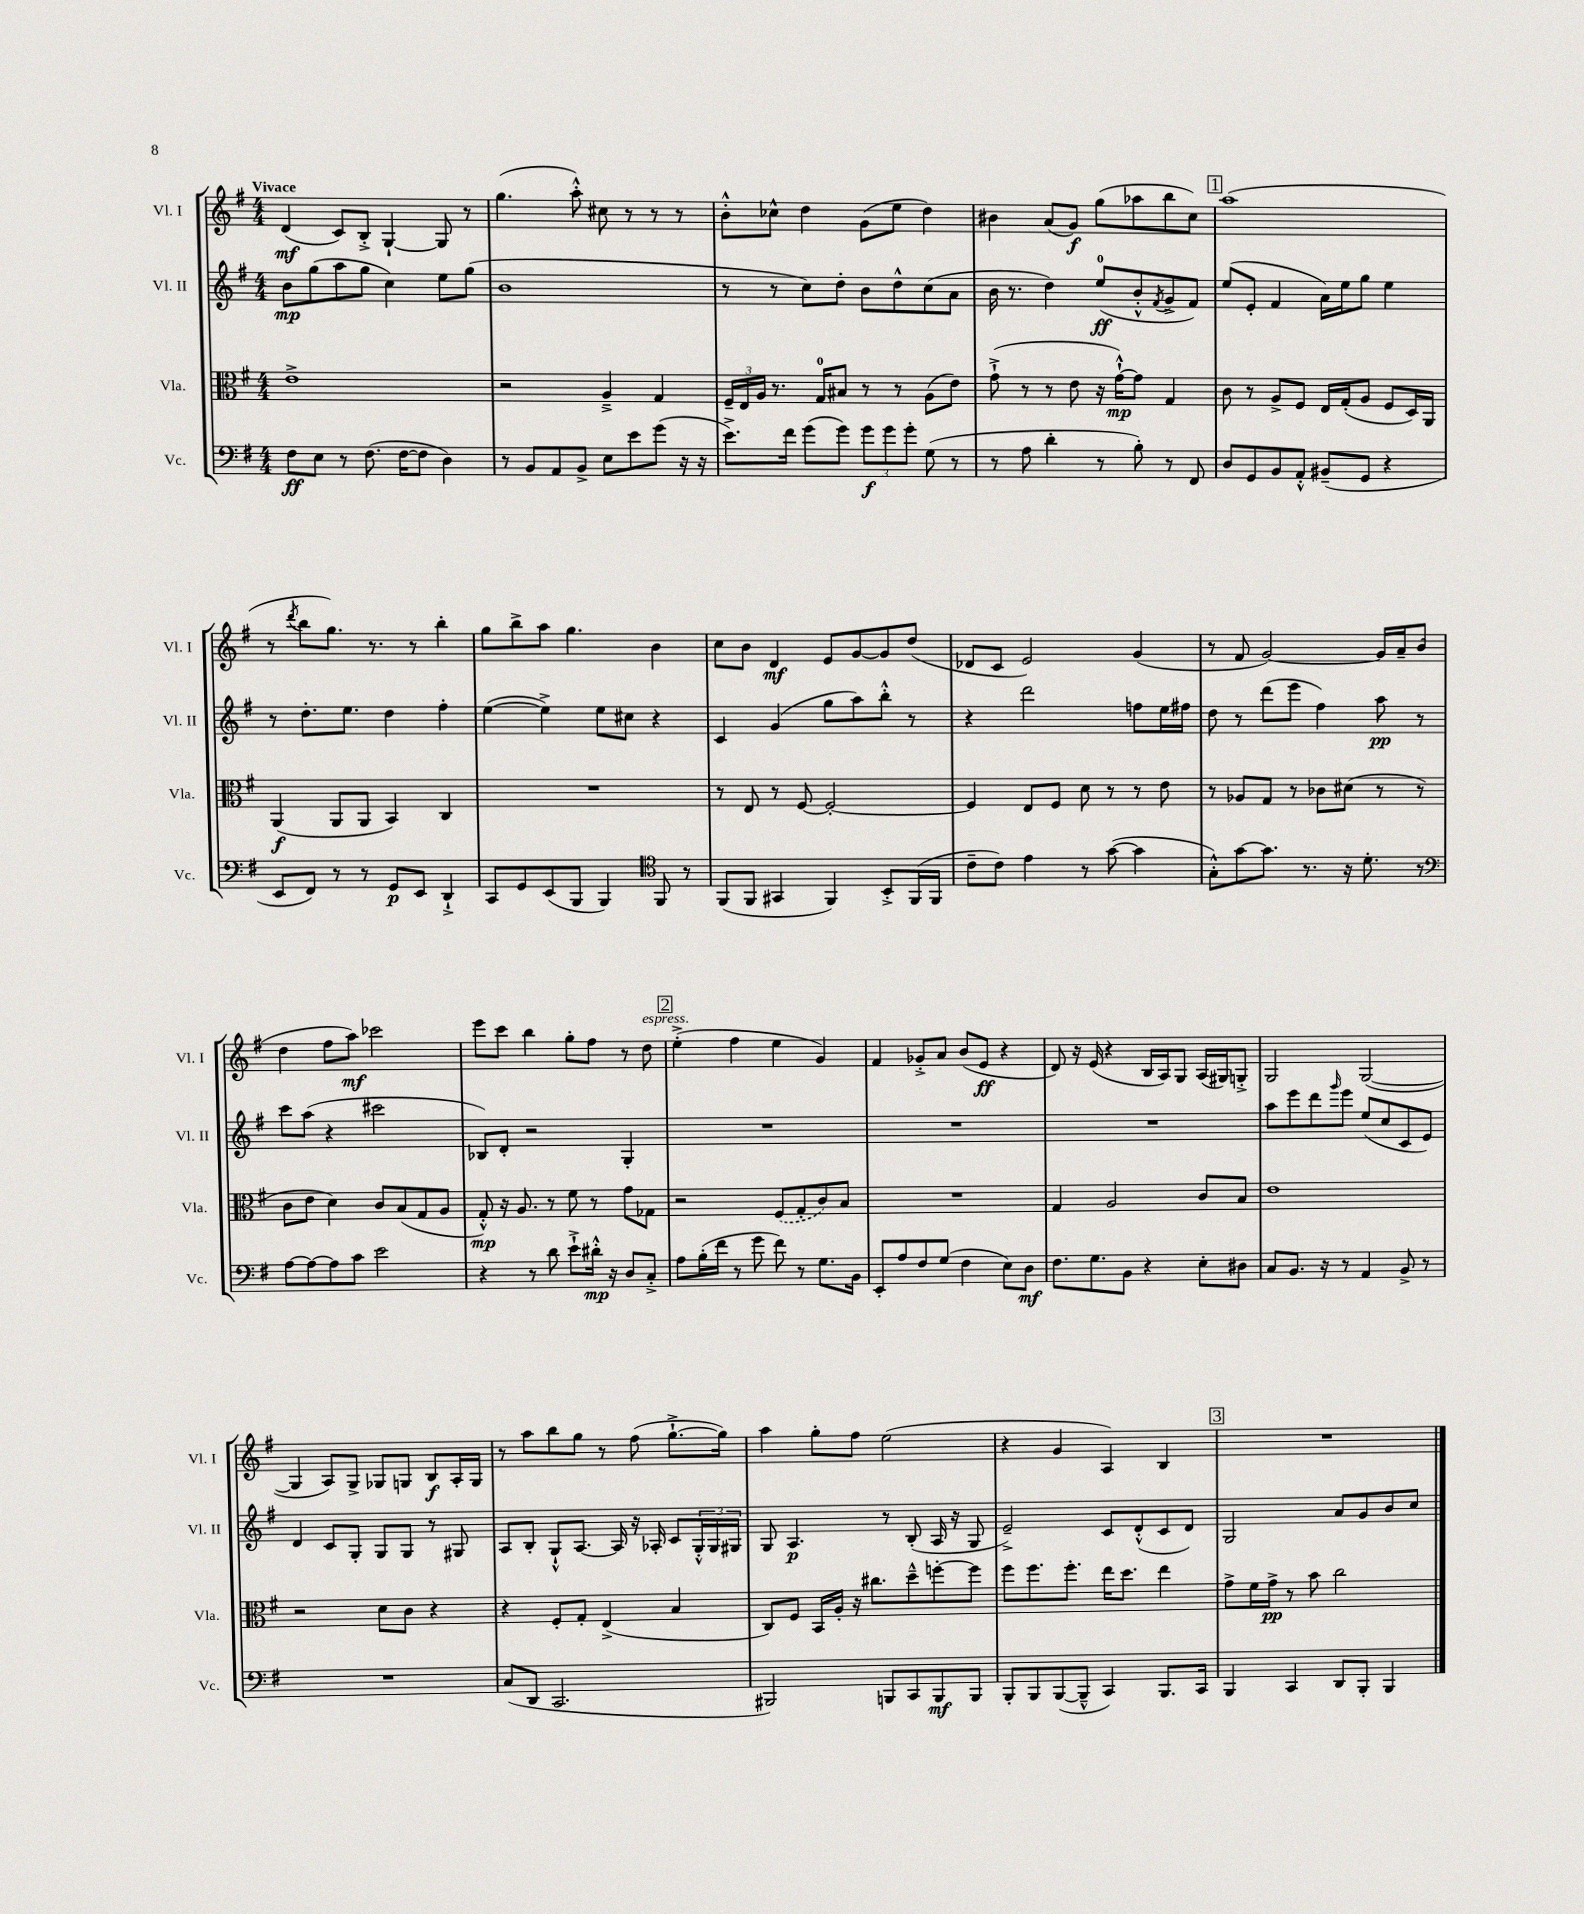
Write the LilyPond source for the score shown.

<<
\new StaffGroup <<
\new Staff = "s0" \with { instrumentName = "Vl. I" shortInstrumentName = "Vl. I" } {
    \clef treble \key g \major \numericTimeSignature \time 4/4 \tempo "Vivace"
    d'4\mf( c'8) b8-.-> g4~-! g8 r8 |
    g''4.( a''8-.-^) cis''8 r8 r8 r8 |
    b'8-.-^ ces''8-^ d''4 g'8( e''8 d''4) |
    bis'4 a'8( g'8\f) g''8( aes''8 b''8 c''8) |
    \mark \markup { \box "1" } a''1( |
    r8 \acciaccatura { d'''8 } b''8 g''8.) r8. r8 b''4-. |
    g''8 b''8-> a''8 g''4. b'4 |
    c''8 b'8 d'4\mf e'8 g'8~ g'8 d''8( |
    des'8 c'8 e'2) g'4( |
    r8 fis'8 g'2~) g'16 a'16-- b'8( |
    d''4 fis''8 a''8\mf) ces'''2 |
    e'''8 c'''8 b''4 g''8-. fis''8 r8 d''8^\markup { \italic "espress." } |
    \mark \markup { \box "2" } e''4-.->( fis''4 e''4 g'4) |
    fis'4 ges'8-.-> a'8 b'8( e'8\ff r4 |
    d'8) r16 e'16( r4 b16 a16) g8 a16( gis16) g8-.-> |
    g2 g2~( |
    g4 a8) g8-> ges8 g8 b8\f a16-. g16 |
    r8 a''8 b''8 g''8 r8 fis''8( g''8.~-!-> g''16) |
    a''4 g''8-. fis''8 e''2( |
    r4 g'4 a4) b4 |
    \mark \markup { \box "3" } R1 \bar "|." |
}
\new Staff = "s1" \with { instrumentName = "Vl. II" shortInstrumentName = "Vl. II" } {
    \clef treble \key g \major \numericTimeSignature \time 4/4
    b'8\mp g''8( a''8 g''8 c''4) e''8 g''8( |
    b'1 |
    r8 r8 c''8) d''8-. b'8 d''8-^ c''8( a'8 |
    b'16 r8. d''4) e''8-0\ff( b'8-.-^ \acciaccatura { fis'8 } g'8-> fis'8) |
    \mark \markup { \box "1" } e''8( e'8-. fis'4 a'16) e''16 g''8 e''4 |
    r8 d''8.-. e''8. d''4 fis''4-. |
    e''4~( e''4->) e''8 cis''8 r4 |
    c'4 g'4( g''8 a''8) b''8-.-^ r8 |
    r4 d'''2 f''8 e''16 fis''16 |
    d''8 r8 d'''8( e'''8 fis''4) a''8\pp r8 |
    c'''8 a''8( r4 cis'''2 |
    bes8) d'8-. r2 g4-. |
    \mark \markup { \box "2" } R1 |
    R1 |
    R1 |
    a''8 e'''8 d'''8 \grace { g'''16 } e'''8 e''8( c''8 c'8 e'8) |
    d'4 c'8 g8-. g8 g8 r8 gis8 |
    a8 b8-. g8-!-^ a8.~ a16 r16 aes16-. c'8 \tuplet 3/2 { g16-.-^ g16 gis16 } |
    g8 a4.\p r8 b8-.( a16 r16 g8 |
    e'2--->) c'8 d'8-.-^( c'8 d'8) |
    \mark \markup { \box "3" } g2 a'8 g'8 b'8 c''8 \bar "|." |
}
\new Staff = "s2" \with { instrumentName = "Vla." shortInstrumentName = "Vla." } {
    \clef alto \key g \major \numericTimeSignature \time 4/4
    e'1-> |
    r2 a4---> g4 |
    \tuplet 3/2 { fis16-- e16 a16 } r8. g16-0 bis8 r8 r8 a8( e'8) |
    g'8-!->( r8 r8 e'8 r16 g'16~-!-^\mp) g'8 g4 |
    \mark \markup { \box "1" } c'8 r8 a8-> fis8 e16 g16-.( a8 fis8 d16) a,16 |
    a,4\f( a,8 a,8 b,4) c4 |
    R1 |
    r8 e8 r8 fis8~ fis2~-. |
    fis4 e8 fis8 d'8 r8 r8 e'8 |
    r8 aes8 g8 r8 ces'8 dis'8( r8 r8 |
    c'8 e'8 d'4) c'8 b8( g8 a8 |
    g8-.-^\mp) r16 a8. r8 fis'8 r8 g'8 ges8 |
    \mark \markup { \box "2" } r2 \once \slurDashed fis8( g8-. c'8) b8 |
    R1 |
    g4 a2 c'8 b8 |
    e'1 |
    r2 d'8 c'8 r4 |
    r4 fis8-. g8-. e4->( b4 |
    c8) fis8 b,16 a16-. r16 cis''8. d''8---^ f''8~-. f''8 |
    fis''8 fis''8. fis''8.-. e''16 d''8. e''4 |
    \mark \markup { \box "3" } g'8-> fis'16 g'16->\pp r8 b'8 c''2 \bar "|." |
}
\new Staff = "s3" \with { instrumentName = "Vc." shortInstrumentName = "Vc." } {
    \clef bass \key g \major \numericTimeSignature \time 4/4
    fis8\ff e8 r8 fis8.( fis16~ fis8 d4) |
    r8 b,8 a,8 b,8-> e8 e'8 g'8( r16 r16 |
    e'8.->) fis'16 g'8( g'8) \tuplet 3/2 { g'8\f g'8 g'8-. } g8( r8 |
    r8 a8 d'4-. r8 b8-.) r8 fis,8 |
    \mark \markup { \box "1" } d8 g,8 b,8 a,8-.-^ bis,8--( g,8 r4 |
    e,8 fis,8) r8 r8 g,8\p e,8 d,4-!-> |
    c,8 g,8 e,8( b,,8 b,,4) \clef tenor fis,8 r8 |
    fis,8( fis,8 gis,4 fis,4) b,8-.-> fis,16( fis,16 |
    c'8-- c'8) e'4 r8 g'8~( g'4 |
    g8-.-^) g'8~ g'8. r8. r16 d'8.-. r8 |
    \clef bass a8~ a8~ a8 c'8 e'2 |
    r4 r8 d'8 e'8-!-> dis'16-.-^\mp r16 d8 c8-.-> |
    \mark \markup { \box "2" } a8 b16-.( fis'16 r8 g'8 fis'8) r8 g8. b,16 |
    e,8-. a8 fis8 g8( fis4 e8) d8\mf |
    fis8. g8. b,8 r4 e8-. dis8 |
    c8 b,8. r16 r8 a,4 b,8-> r8 |
    R1 |
    c8( d,8 c,2. |
    bis,,2) b,,8 c,8 b,,8\mf b,,8 |
    b,,8-. b,,8 b,,8~( b,,8---^ c,4) b,,8. c,16 |
    \mark \markup { \box "3" } b,,4 c,4 d,8 b,,8-. b,,4 \bar "|." |
}
>>
>>
\layout { \context { \Score \remove "Bar_number_engraver" } }
